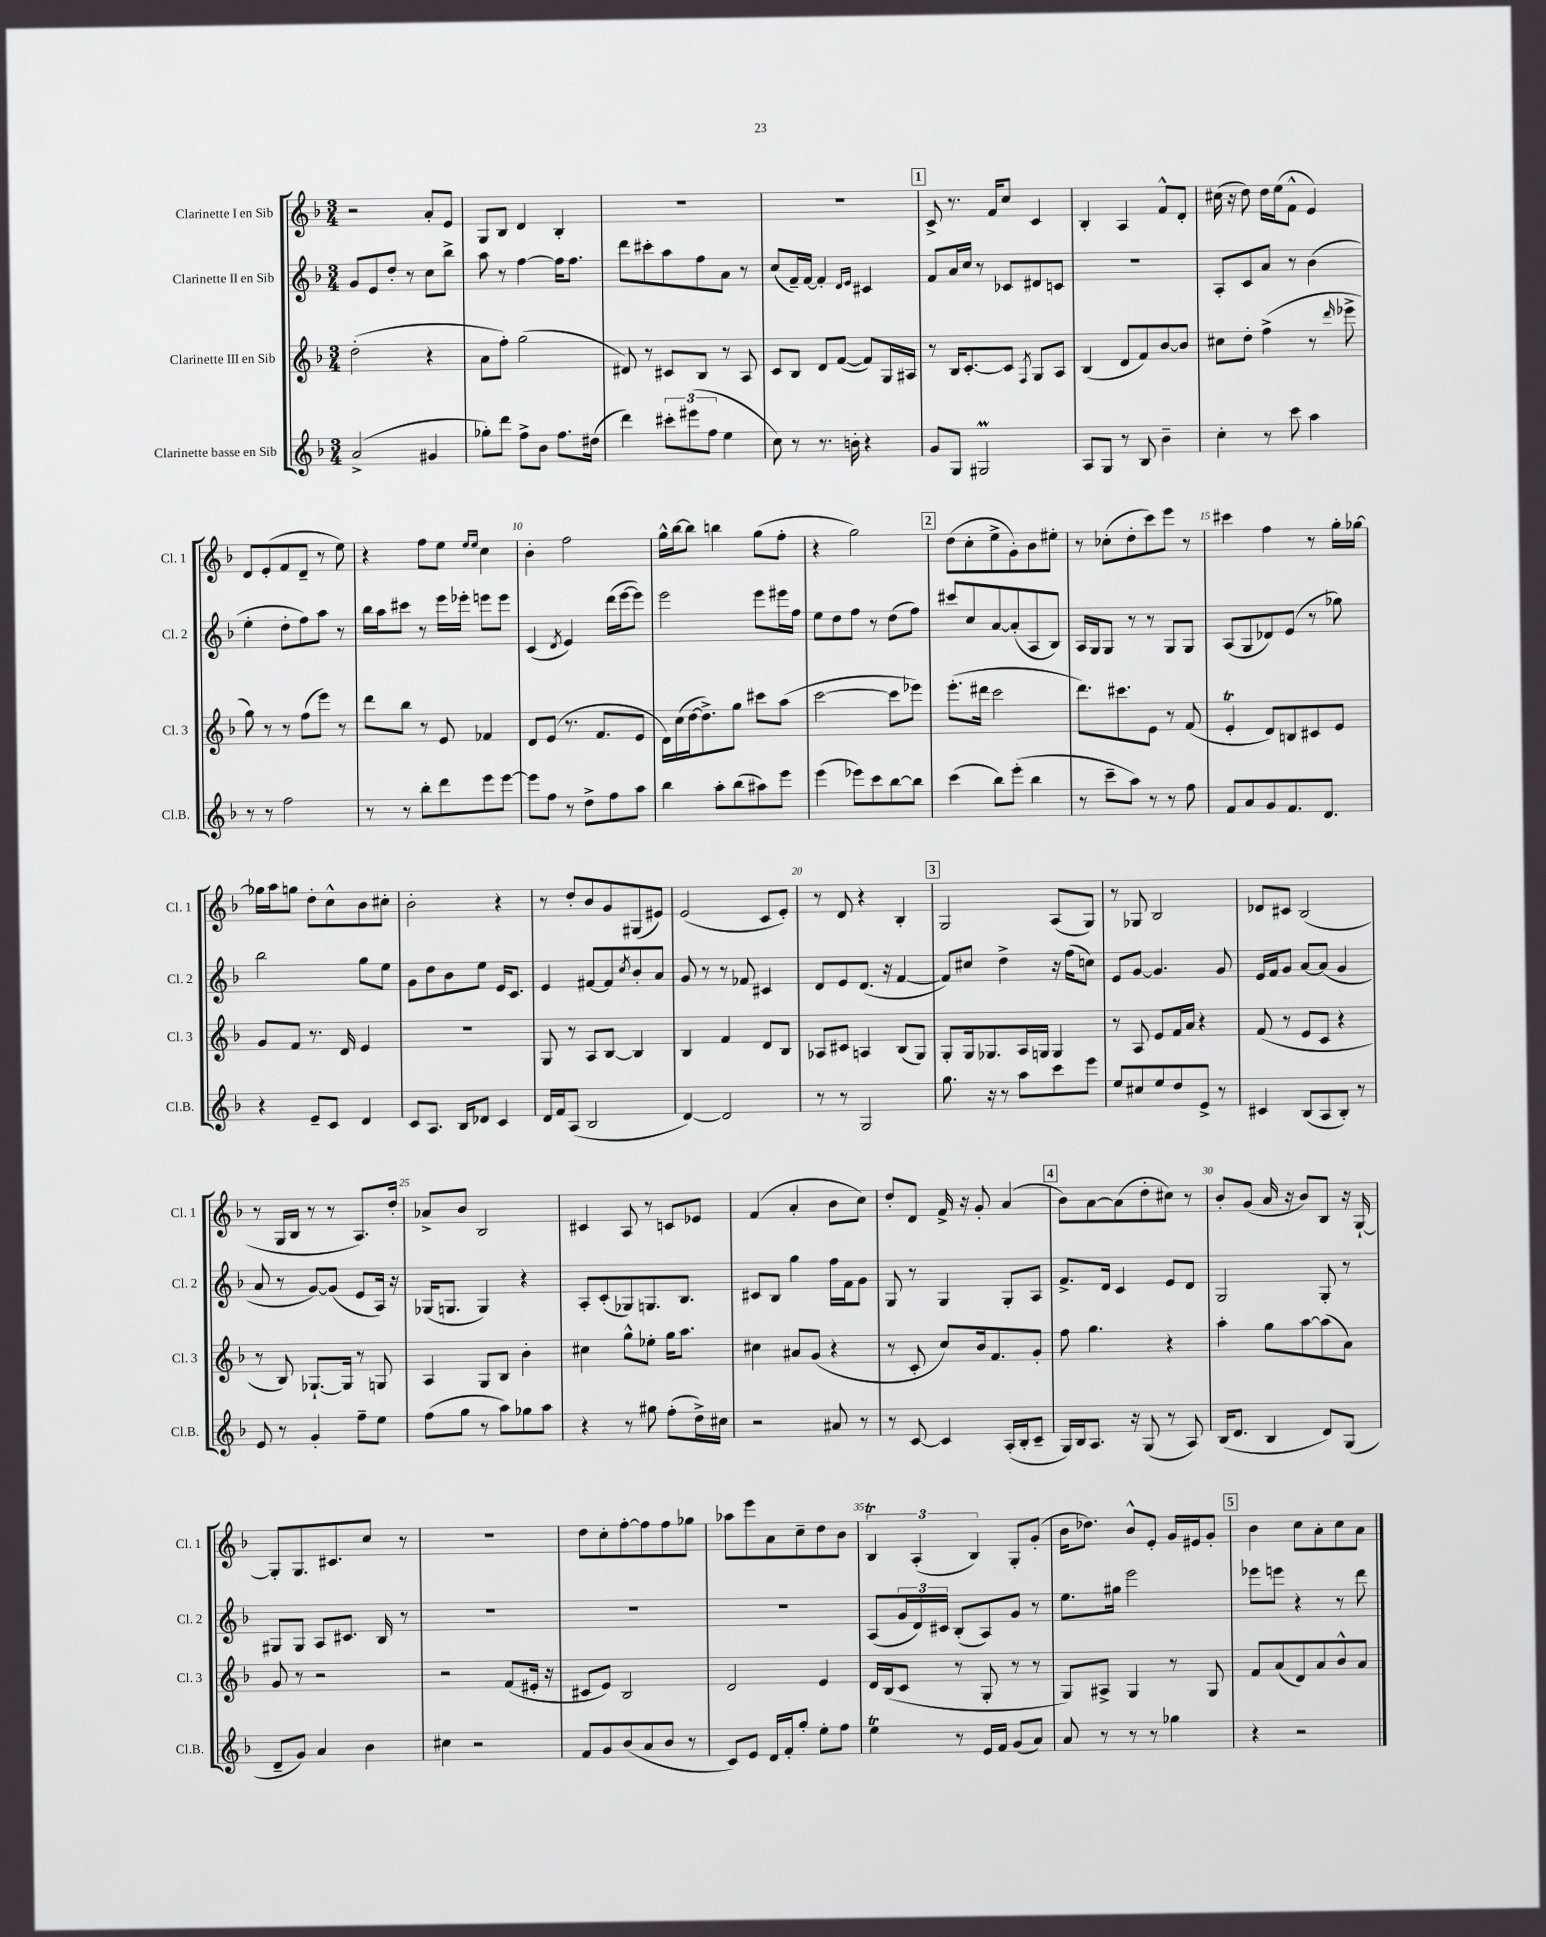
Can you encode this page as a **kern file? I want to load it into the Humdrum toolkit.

**kern	**kern	**kern	**kern
*staff4	*staff3	*staff2	*staff1
*clefG2	*clefG2	*clefG2	*clefG2
*k[b-]	*k[b-]	*k[b-]	*k[b-]
*M3/4	*M3/4	*M3/4	*M3/4
(2a^	(2dd'	8g	2r
.	.	8e	.
.	.	8dd'	.
.	.	8r	.
4g#	4r	8cc	8a'
.	.	8bb-^	8e
=	=	=	=
8gg-')	8a	8aa	8G
8ddd	8ff')	8r	8B-
8ff^	(2gg	[4ff	4d
8b-	.	.	.
8.ff	.	16ff]	4B-'
.	.	8.ff	.
(16dd#	.	.	.
=	=	=	=
4ddd)	8d#)	8ddd	2.r
.	8r	8ccc#'	.
12ccc#'	8c#	8aa	.
(12eee#	.	.	.
.	8B-	8ff	.
12ff	.	.	.
4ee	8r	8a	.
.	8A	8r	.
=	=	=	=
8cc)	8c	(8cc	2.r
8r	8B-	16f~)	.
.	.	[16f	.
8.r	8d	4f']	.
.	([8f	.	.
16b'	.	.	.
.	.	16qqd	.
.	.	16qqe	.
4r	8f])	4c#	.
.	16G	.	.
.	16A#	.	.
=	=	=	=
8g	8r	8f	8c^
8G	16B-	16a	8.r
.	[8.c'	16cc	.
2G#	.	8r	.
.	.	.	16f
.	8c]	8c-	8cc
.	8qF	.	.
.	8G	8d#	4c
.	8A	8c	.
=	=	=	=
8A	(4B-	2.r	4B-'
8G	.	.	.
8r	8d	.	4A
8B-	8f)	.	.
4b-~	[8b-	.	8f^^
.	8b-]	.	8d'
=	=	=	=
4cc'	8cc#	8A'	(16cc#
.	.	.	16r
.	8dd'	8c	8dd)
8r	(4ff^	8a	16dd
.	.	.	(16ee
8ccc	.	8r	8f^^
4aa	8r	(4b-	4e)
.	16qqddd	.	.
.	8eee-^	.	.
=	=	=	=
8r	8gg)	4ee'	8d
8r	8r	.	(8e'
2ff	8r	8dd'	8f
.	(8ff	8ff)	8d~
.	8eee)	8aa	8r
.	8r	8r	8ee)
=	=	=	=
8r	8ddd	16bb-	4r
.	.	16aa	.
8r	8bb-	8ccc#	.
8bb-'	8r	8r	8ff
8ddd	8e	16eee	8ee
.	.	16eee-'	.
.	.	.	16qqee
.	.	.	16qqee
8eee	4f-	8eee	4cc
[8eee	.	8eee	.
=	=	=	=
8eee]	8d	(4c	4b-'
8ff	(8e	.	.
.	.	8qd	.
8r	8.r	4e)	2ff
8dd^	.	.	.
.	8.f	.	.
8ff	.	(16ddd	.
.	.	[16eee	.
8aa	8e	8eee])	.
=	=	=	=
4bb-	16d)	2eee	16gg^^
.	(16cc	.	[16bb-
.	[16dd	.	8bb-]
.	8.dd^])	.	.
8aa'	.	.	4bb
(8bb-	8gg	.	.
8aa#)	8ccc#	8eee	(8gg
8eee	(8aa	16eee#	8ff'
.	.	16ff	.
=	=	=	=
(4eee	[2ccc	8ee	4r
.	.	8dd	.
8eee-)	.	8ff	2gg)
8ccc	.	8r	.
[8bb-	8ccc]	(8dd	.
8bb-]	8eee-)	8ff)	.
=	=	=	=
(4ccc	(8.eee'	8ccc#	(8dd
.	.	8cc	8cc'
.	16ddd#	.	.
8bb-)	2ccc	[8a	8ee^
(8eee'	.	(8a']	8g')
4bb-	.	8A	8b-
.	.	8B-)	8ee#'
=	=	=	=
8r	8.ddd)	16A	8r
.	.	16G	.
8ccc~	.	8G	(8cc-'
.	8.ccc#	.	.
8aa)	.	8r	8dd'
8r	8e	8r	8ccc)
8r	8r	8G	8eee
8ff	(8f	8G	8r
=	=	=	=
8f	4e'	(8A	4ccc#
8a	.	8G	.
8g	8d)	8d-)	4ff
8.f	8B	(8e	.
.	8c#	8r	8r
8.d	.	.	.
.	8e	8gg-)	16gg'
.	.	.	[16gg-
=	=	=	=
4r	8g	2bb-	16gg-]
.	.	.	16aa
.	8f	.	8gg
8e~	8.r	.	8dd'
8c	.	.	8cc^^
.	16d	.	.
4d	4e	8gg	8b-
.	.	8ee	8cc#'
=	=	=	=
8c	2.r	8g	2b-'
8.A	.	8dd	.
.	.	8b-	.
16B-	.	.	.
8d-	.	8ee	.
4c	.	16e	4r
.	.	8.c	.
=	=	=	=
16d	8G	4e	8r
16f	.	.	.
(8A	8r	.	8dd'
2B-	8A	[8f#	8b-
.	[8B-	8f#]	8g
.	.	8qcc	.
.	4B-]	8b-'	(8G#
.	.	8a	8e#)
=	=	=	=
[4d)	4B-	8g	(2e
.	.	8r	.
2d]	4f	8r	.
.	.	8f-	.
.	8d	4c#	8c
.	8B-	.	8e')
=	=	=	=
8r	8A-	8d	8r
8r	8c#	8e	8d
2G	4A	(8.d	4r
.	.	16r	.
.	(8B-	[4f	4B-'
.	8G)	.	.
=	=	=	=
8.gg	8G'	8f])	2G
.	16G	8cc#	.
16r	8.G-	.	.
8r	.	4dd^	.
8aa	16A	.	.
.	16G	.	.
8ccc	4G	16r	(8A
.	.	(16ff	.
8eee	.	8cc)	8G)
=	=	=	=
8ee	8r	8e	8r
8cc#	8A	[8g	8G-
8ee	8e	4.g]	2B-
8dd	16f	.	.
.	16a	.	.
8e^	4r	.	.
8r	.	8g	.
=	=	=	=
4c#	(8f	16e	8d-
.	.	16f	.
.	8r	8g	8c#
(8B-	8e	[8a	(2B-
8A	8c	(8a]	.
8B-')	4r	4g	.
8r	.	.	.
=	=	=	=
8e	8r	8a	8r
8r	8B-)	8r	16G
.	.	.	16B-
4g'	[8.G-`	[8g)	8r
.	.	(8g]	8r
.	16G-]	.	.
8ff~	8r	8e	8.A)
8ee	8G	16A)	.
.	.	16r	16dd'
=	=	=	=
(8ff	4A	(16G-	8a-^
.	.	8.G	.
8gg	.	.	8b-
8r	8G	4G)	2B-
8aa)	8B-	.	.
8gg-	4b-'	4r	.
8aa	.	.	.
=	=	=	=
4r	4cc#	8A'	4c#
.	.	(8c'	.
8r	8gg^^	8G-)	8A
8gg#	8ee-'	8.G	8r
(8ff'	16gg	.	8c
.	8.aa	8.B-	.
16dd^)	.	.	8e-
16cc#	.	.	.
=	=	=	=
2r	4cc#	8c#	(4f
.	.	8B-	.
.	8a#	4gg	4a'
.	(8g	.	.
8a#	4r	16ff	8b-
.	.	16f	.
8r	.	8g	8cc)
=	=	=	=
8r	8r	8G	8dd'
[8c	8c'	8r	8d
4c]	8cc)	4G	16f^
.	.	.	16r
.	16b-	.	8g'
.	8.f	.	.
(16A'	.	8G'	(4a
16B-'	.	.	.
8c~	8g'	8A	.
=	=	=	=
16G)	8ff	8.f^	8b-)
16B-	.	.	.
8.A	4.gg	.	[8a
.	.	16d	.
.	.	4c	(8a]
16r	.	.	.
(8G	.	.	8dd'
8r	4r	8e	8cc#)
8A)	.	8d	8r
=	=	=	=
(16B-	4aa'	2G	8b-'
8.d	.	.	.
.	.	.	(8g
4B-	8gg	.	16a
.	.	.	16r
.	[8aa	.	8b-)
8d)	(8aa]	8G'	8B-
(8G	8a)	8r	16r
.	.	.	[16G`
=	=	=	=
8d~	8g	8G#	8G']
8g)	8r	8G#	8.G
4a	2r	8A	.
.	.	.	8.c#
.	.	8.c#	.
4b-	.	.	8cc
.	.	16B-	.
.	.	8r	8r
=	=	=	=
4cc#	2r	2.r	2.r
2r	.	.	.
.	(8f	.	.
.	16e#'	.	.
.	16r	.	.
=	=	=	=
8f	8c#	2.r	8dd
8g	8e)	.	8cc'
(8b-	2B-	.	[8ff'
8a	.	.	8ff]
8b-	.	.	8ff
8r	.	.	8gg-
=	=	=	=
8c)	2d	2.r	8aa-
8e	.	.	8eee
16d	.	.	8a
16f'	.	.	.
8gg'	.	.	8cc~
8ee'	4e	.	8dd
8ff	.	.	8b-
=	=	=	=
4ee	16d	(8A	6B-
.	(16B-	.	.
.	8c	24g	.
.	.	24d)	(6A'
.	.	24c#	.
8r	8r	(8B-'	.
.	.	.	6B-)
16e	8G'	8A)	.
16f	.	.	.
(8g	8r	8g	8G'
8a)	8r	8r	(8g'
=	=	=	=
8a	8G)	8.ee	16b-
.	.	.	8.dd-)
8r	8A#^	.	.
.	.	16gg#	.
8r	4G	2eee	8b-^^
8r	.	.	8e'
4gg-	8r	.	16g
.	.	.	16e#
.	8G	.	8g'
=	=	=	=
4r	8f	8eee-	4b-
.	(8a	8eee	.
2r	8d)	4r	8cc
.	8a	.	8a'
.	8b-^^	8r	8cc
.	8a	8ddd	8a
==	==	==	==
*-	*-	*-	*-
